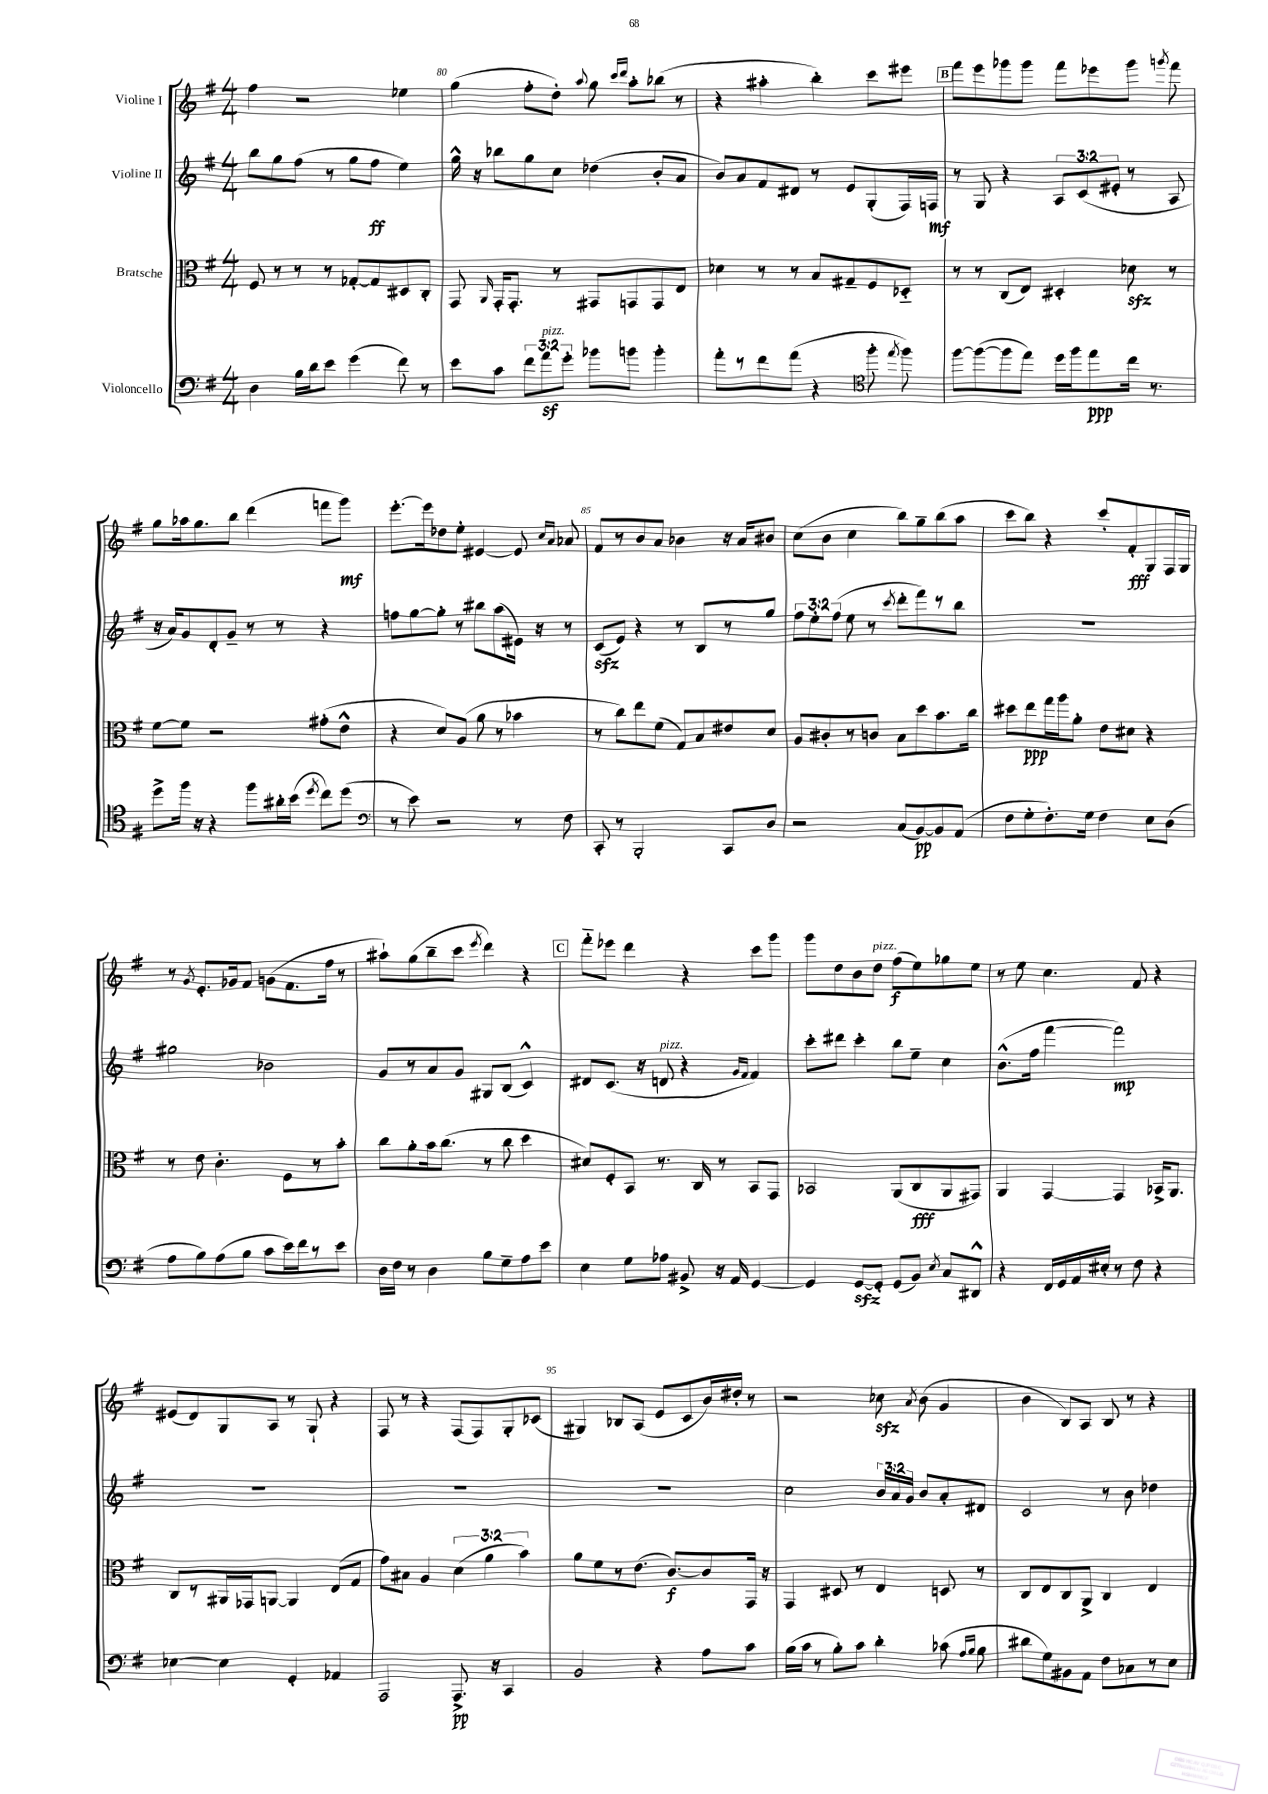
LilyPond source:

<<
\new StaffGroup <<
\new Staff = "s0" \with { instrumentName = "Violine I" } {
    \clef treble \key g \major \numericTimeSignature \time 4/4
    \autoBeamOff fis''4 r2 ees''4 |
    g''4( fis''8[-. d''8]-.) \appoggiatura { a''8 } g''8 \grace { c'''16[ d'''16] } a''8[-. bes''8]( r8 |
    r4 ais''4-. b''4-.) c'''8[ eis'''8] |
    \mark \markup { \box "B" } fis'''8[ e'''8 ges'''8 ges'''8] fis'''8[ ees'''8 ges'''8] \acciaccatura { g'''8 } fis'''8 |
    g''8[ aes''16 g''8. b''8] d'''4( f'''8[ g'''8]\mf) |
    e'''8.[~-. e'''16 des''8 e''8]-. eis'4~ eis'8 \grace { c''16[ a'16] } aes'8 |
    fis'8[ r8 b'8 a'8] bes'4 r16 a'16[ bis'8] |
    c''8[( b'8] c''4 b''8[) g''8-- b''8( a''8] |
    c'''8[ b''8]) r4 c'''8[-. fis'8-.\fff g8 fis16 g16] |
    r8 \acciaccatura { g'8 } e'8.[-. ges'16 fis'8] g'8[( fis'8. fis''16] r8 |
    ais''8[-!) g''8( b''8-- c'''8] \acciaccatura { e'''8 } d'''4) r4 |
    \mark \markup { \box "C" } fis'''8[-_ ees'''8] d'''4 r4 c'''8[ g'''8] |
    g'''8[ d''8 b'8 d''8]^\markup { \italic "pizz." } fis''8[\f( e''8) ges''8 e''8] |
    r8 e''8 c''4. fis'8 r4 |
    eis'8[( d'8) g8 a8] r8 g8-! r4 |
    fis8 r8 r4 fis8[( fis8) g8-. ces'8]( |
    gis4) bes8[ a8]( e'8[ c'8 b'16) dis''16]-. r8 |
    r2 ces''8\sfz \acciaccatura { a'8 } b'8( g'4 |
    b'4 b8[) a8] b8 r8 r4 \bar "|." |
}
\new Staff = "s1" \with { instrumentName = "Violine II" } {
    \clef treble \key g \major \numericTimeSignature \time 4/4 \override Staff.TupletNumber.text = #tuplet-number::calc-fraction-text
    \autoBeamOff b''8[ g''8 fis''8]( r8 g''8[ fis''8]\ff e''4) |
    g''16-^ r16 bes''8[ g''8 c''8] des''4( b'8[-. a'8] |
    b'8[) a'8 fis'8 dis'8] r8 e'8[ g8-.( fis16) f16]\mf |
    \mark \markup { \box "B" } r8 g8 r4 \tuplet 3/2 { a8[ c'8( eis'8]-. } r8 a8 |
    r16 a'16[) g'8 d'8-. g'8]-- r8 r8 r4 |
    f''8[ g''8~ g''8]-. r8 bis''8[ a''8( eis'16]) r16 r8 |
    c'8[\sfz( e'8]) r4 r8 b8[ r8 g''8] |
    \tuplet 3/2 { fis''8[ e''8-. fis''8]( } e''8 r8 \acciaccatura { c'''8 } d'''8[-. fis'''8) r8 b''8] |
    R1 |
    gis''2 bes'2 |
    g'8[ r8 a'8 g'8] gis8[ b8]( c'4-^) |
    \mark \markup { \box "C" } dis'8[ c'8.]( r16 d'8^\markup { \italic "pizz." } r4 \grace { g'16[ fis'16] } fis'4) |
    c'''8[-. dis'''8] c'''4-. b''8[ e''8]-- c''4 |
    b'8.[-^( fis''16] fis'''4~ fis'''2\mp) |
    R1 |
    R1 |
    R1 |
    c''2 \tuplet 3/2 { b'16[ a'16 g'16] } b'8[ a'8-. dis'8] |
    c'2 r8 b'8 des''4 \bar "|." |
}
\new Staff = "s2" \with { instrumentName = "Bratsche" } {
    \clef alto \key g \major \numericTimeSignature \time 4/4 \override Staff.TupletNumber.text = #tuplet-number::calc-fraction-text
    \autoBeamOff fis8 r8 r8 r8 ges8[~-. ges8 dis8 c8]-. |
    g,8 \grace { a,16 } g,16[-. g,8.]-. r8 gis,8[ g,8 g,8 e8] |
    des'4 r8 r8 b8[ gis8-- fis8 des8]-_ |
    \mark \markup { \box "B" } r8 r8 c8[( e8]) dis4-. des'8\sfz r8 |
    fis'8[~ fis'8] r2 gis'8[-.( e'8]-^ |
    r4 d'8[) a8]( a'8 r8 bes'4 |
    r8 c''8[) e''8 fis'8]( g8[) b8 eis'8 d'8] |
    a8[ cis'8-. r8 c'8] b8[ d''8 b'8. c''16] |
    dis''8[ e''8\ppp g''16 a''16 a'8]-. e'8[ dis'8] r4 |
    r8 e'8 c'4.-. fis8[ r8 b'8]-. |
    c''8[ a'8-. b'16 c''8.]( r8 c''8 d''4 |
    \mark \markup { \box "C" } dis'8[) fis8-. b,8] r8. c16 r8 b,8[ g,8] |
    bes,2 a,8[( c8\fff a,8 gis,8]) |
    a,4 g,4~ g,4 bes,16[-> a,8.] |
    c8[ r8 ais,16 ges,16 a,8]~ a,4 e8[( g8] |
    g'8[) bis8] a4 \tuplet 3/2 { d'4( a'4 b'4) } |
    a'8[ fis'8 r8 e'8.]( c'8.[~\f) c'8 g,16] r16 |
    g,4 dis8 r8 e4 d8 r8 |
    c8[ e8 c8 a,8]-> c4 e4 \bar "|." |
}
\new Staff = "s3" \with { instrumentName = "Violoncello" } {
    \clef bass \key g \major \numericTimeSignature \time 4/4 \override Staff.TupletNumber.text = #tuplet-number::calc-fraction-text
    \autoBeamOff d4 b16[ d'16 e'8] g'4( fis'8) r8 |
    e'8[ c'8] \tuplet 3/2 { fis'8[ a'8\sf^\markup { \italic "pizz." } g'8]-. } bes'8[ b'8] b'4-. |
    a'8[-. r8 fis'8 a'8]( r4 \clef tenor fis''8-. \acciaccatura { e''8 } fis''8) |
    \mark \markup { \box "B" } fis''8[~ fis''8~( fis''8 e''8]) d''16[ fis''16 e''8\ppp c''16] r8. |
    d''8[-> fis''16] r16 r4 fis''8[ ais'16-. b'16]( \acciaccatura { d''8 } c''8[) d''8]( |
    \clef bass r8 e'8) r2 r8 fis8 |
    c,8-. r8 b,,2-. c,8[ d8] |
    r2 c8[( b,8~\pp) b,8 a,8]( |
    fis8[ g8-. fis8.-.) g16] fis4 e8[ d8]( |
    a8[ b8) a8( b8] c'8[ e'16) fis'16 r8 e'8] |
    d16[ fis16] r8 d4 b8[ g8-- a8 e'8] |
    \mark \markup { \box "C" } e4 g8[ aes8] bis,8-> r16 a,16 g,4~ |
    g,4 g,8[~\sfz g,8]-. g,8[( b,8]) \acciaccatura { e8 } c8[ dis,8]-^ |
    r4 fis,16[ g,16 a,16 eis16]-. r8 fis8 r4 |
    ees4~ ees4 g,4-. aes,4 |
    a,,2 a,,8.->\pp r16 c,4 |
    b,2 r4 a8[ c'8] |
    b16[( c'16] r8 b8[-.) c'8] d'4-. ces'8( \grace { a16[ b16] } b8 |
    dis'8[ g8) bis,8 a,8] fis8[ ces8 r8 e8] \bar "|." |
}
>>
>>
\layout { \context { \Score currentBarNumber = #79 \override BarNumber.break-visibility = ##(#f #t #t) barNumberVisibility = #(every-nth-bar-number-visible 5) } }
